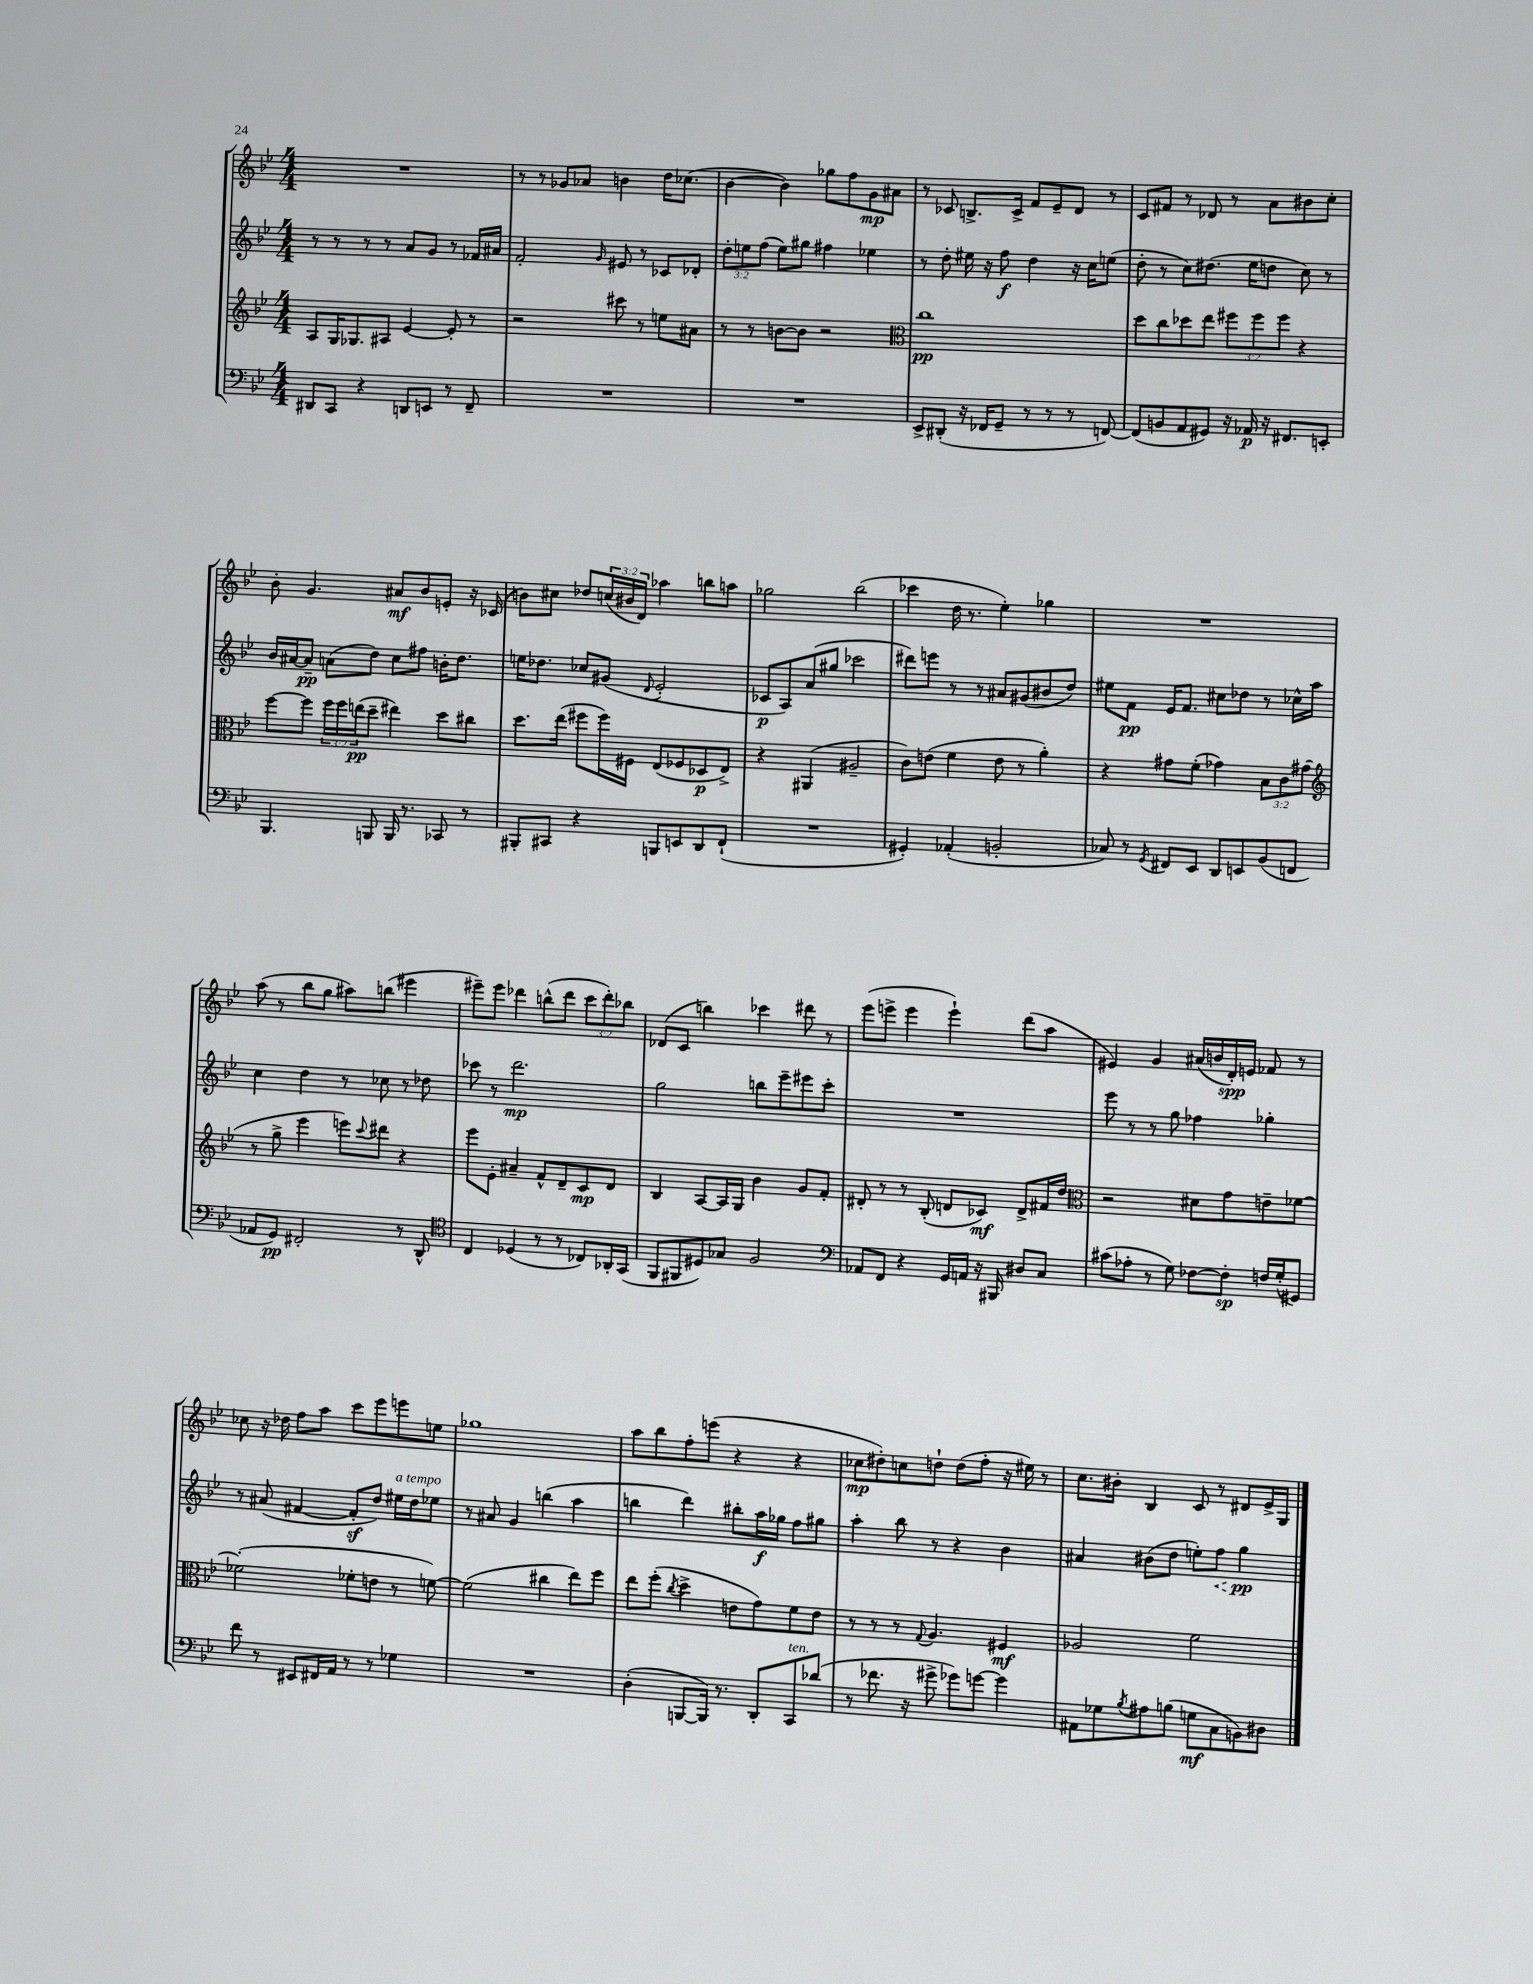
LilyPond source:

<<
\new StaffGroup <<
\new Staff = "s0" {
    \clef treble \key bes \major \numericTimeSignature \time 4/4 \override Staff.TupletNumber.text = #tuplet-number::calc-fraction-text
    R1 |
    r8 r8 ges'8 aes'8 b'4 d''16 ces''8.( |
    bes'4~ bes'4) ges''8 f''8 g'8\mp ais'8 |
    r8 ces'8 b8.-> ces'16-> f'8 ees'8-- d'8 r8 |
    c'8 fis'8 r8 des'8 r8 a'8 bis'8 c''8-. |
    bes'8-. g'4. ais'8\mf bes'8 e'8-. r16 ces'16( |
    b'8) cis''8 des''8 \tuplet 3/2 { c''16( bis'16 d'16) } aes''4 b''8 a''8 |
    ges''2 bes''2( |
    ces'''4 d''16 r8. ees''4-.) ges''4 |
    R1 |
    a''8( r8 bes''8 g''8 ais''8) b''8( eis'''4 |
    eis'''8--) eis'''8 des'''4 b''8-^( des'''8 \tuplet 3/2 { c'''8 des'''8-.) bes''8 } |
    des'8( c'8 b''4) ces'''4 dis'''8 r8 |
    ees'''8( e'''8-> e'''4 e'''4-!) d'''8( a''8 |
    eis'4) g'4 ais'16( b'16 d'16-.\spp) e'16 fes'8 r8 |
    ces''8 r16 des''16 f''8 a''8 c'''8 ees'''8 e'''8 e''8 |
    ges''1 |
    a''8 bes''8 f''8-. e'''8( r4 r4 |
    ces''8\mp dis''8-.) c''8 d''8-! d''8( f''8-. r16 eis''16) r8 |
    c''8. bis'16-. bes4 c'8 r8 dis'8 ees'16-> g16 \bar "|." |
}
\new Staff = "s1" {
    \clef treble \key bes \major \numericTimeSignature \time 4/4 \override Staff.TupletNumber.text = #tuplet-number::calc-fraction-text
    r8 r8 r8 r8 a'8 g'8 r8 fes'16 ais'16 |
    f'2-. \grace { g'16 } eis'8 r8 ces'8 des'8-. |
    \tuplet 3/2 { d''8-. e''8 f''8( } e''8) gis''8 fis''4 ees''4 |
    r8 d''8-. eis''16 r16 f''8\f d''4 r16 c''16 e''8( |
    d''8-. r8 c''8) dis''8.( ees''16 d''8 c''8) r8 |
    bes'16 ais'16~ ais'8--\pp a'8( d''8) c''8 fis''8 b'16-. d''8. |
    e''16 des''8. ces''8 gis'8( \appoggiatura { d'8 } ees'2-. |
    ces'8\p a8) a'8( gis''8 ces'''2 |
    dis'''8) e'''8 r8 r8 ais'8 gis'8( bis'8 d''8) |
    eis''8 f'8\pp ees'16 f'8. cis''8 des''8 r8 ces''16-^ a''16 |
    c''4 d''4 r8 ces''8 r8 des''8 |
    ces'''8 r8 d'''2.\mp |
    g''2 b''8 ees'''8-- eis'''8 c'''8-. |
    R1 |
    ees'''8 r8 r8 g''8 fes''4 ges''4-. |
    r8 ais'8( fis'4~ fis'8-.\sf d''8) eis''16^\markup { \italic "a tempo" } d''16 ees''8 |
    r8 ais'8 g'4 b''4( a''4 |
    b''4 d'''4) bis''8-. a''16\f ges''16 f''8 gis''8 |
    a''4-. bes''8 r8 r4 bes'4 |
    ais'4 bis'8( d''8 e''8-.) \once \override Hairpin.style = #'dashed-line f''8\< g''4\pp\! \bar "|." |
}
\new Staff = "s2" {
    \clef treble \key bes \major \numericTimeSignature \time 4/4 \override Staff.TupletNumber.text = #tuplet-number::calc-fraction-text
    a8 g16 ges8. ais8 ees'4~ ees'8-. r8 |
    r2 cis'''8 r8 e''8 ais'8 |
    r8 r8 b'8~ b'8 r2 |
    \clef alto c''1\pp |
    d''8 c''8 des''8 ees''8 \tuplet 3/2 { fis''8 fis''8 fis''8 } r4 |
    f''8~ f''8 \tuplet 3/2 { f''16 f''16 e''16\pp( } d''8-- eis''4) d''8 cis''8 |
    d''8. ees''16( fis''8 fis''16) fis16 ees8( fes8 des8\p ees8->) |
    r4 ais,4( ais2-- |
    c'8) e'8( f'4 e'8 r8 a'4-.) |
    r4 gis'8 f'8-.( ges'4) \tuplet 3/2 { bes8 c'8 gis'8( } |
    \clef treble r8 g''8-> ees'''4 e'''8) \appoggiatura { c'''8 } dis'''8 r4 |
    ees'''8 ees'8-. ais'4-- f'8-^ d'8-- c'8\mp d'8 |
    bes4 a8~ a16 g16 bes'4 g'8 f'8-. |
    dis'8-. r8 r8 bes8-.( d'8 ces'8\mf) d'8-> fis'16 d''16 |
    \clef alto r2 dis'8 g'8 e'8-- fes'8~ |
    fes'2-.( fes'8-. e'8 r8 f'8~) |
    f'2( cis''4 ees''8) f''8 |
    ees''8 f''8-.( \acciaccatura { c''8 } d''4-> e'8 g'8) f'8 e'8 |
    r8 r8 r8 \appoggiatura { g8 } a4. fis4\mf |
    aes2 f'2 \bar "|." |
}
\new Staff = "s3" {
    \clef bass \key bes \major \numericTimeSignature \time 4/4
    dis,8 c,8 r4 d,8 e,8 r8 f,8-- |
    R1 |
    R1 |
    ees,8-> dis,8-.( r16 fes,16 g,8-- r8 r8 r8 f,8~) |
    f,8( b,8 a,8 gis,8) r16 aes,16\p r16 fis,8. e,8-. |
    bes,,4. b,,8 b,,16 r8. ces,8 r8 |
    bis,,8-. cis,8 r4 b,,8 e,8 d,8 f,8-!( |
    R1 |
    gis,4-.) aes,4-.( b,2-. |
    ces8) r8 \acciaccatura { g,8 } fis,8 ees,8 d,8 e,8 bes,8( f,8 |
    aes,8 g,8\pp) fis,2-. r8 d,8-^ |
    \clef tenor c4 des4( r8 r8 ces8) aes,16-. g,16( |
    f,8 fis,8 dis8) ges8 f2 |
    \clef bass aes,8 f,8 r4 g,16 a,16 r16 bis,,16 dis8 c8 |
    cis'8( aes8-. r8 g8) fes8~ fes8-.\sp f16 g16-.( gis,8) |
    f'8 r8 eis,8 fis,16 a,16 r8 r8 ges4 |
    R1 |
    d4-.( b,,8~ b,,16) r8. d,8-. c,8^\markup { \italic "ten." } des'8( |
    r8 fes'8. r16 gis'8-> ges'8) g'8~ g'4 |
    ais,8 ges8 \acciaccatura { bes8 } ais8 b8( g8\mf c8 b,8) dis8 \bar "|." |
}
>>
>>
\layout { \context { \Score \remove "Bar_number_engraver" } }
